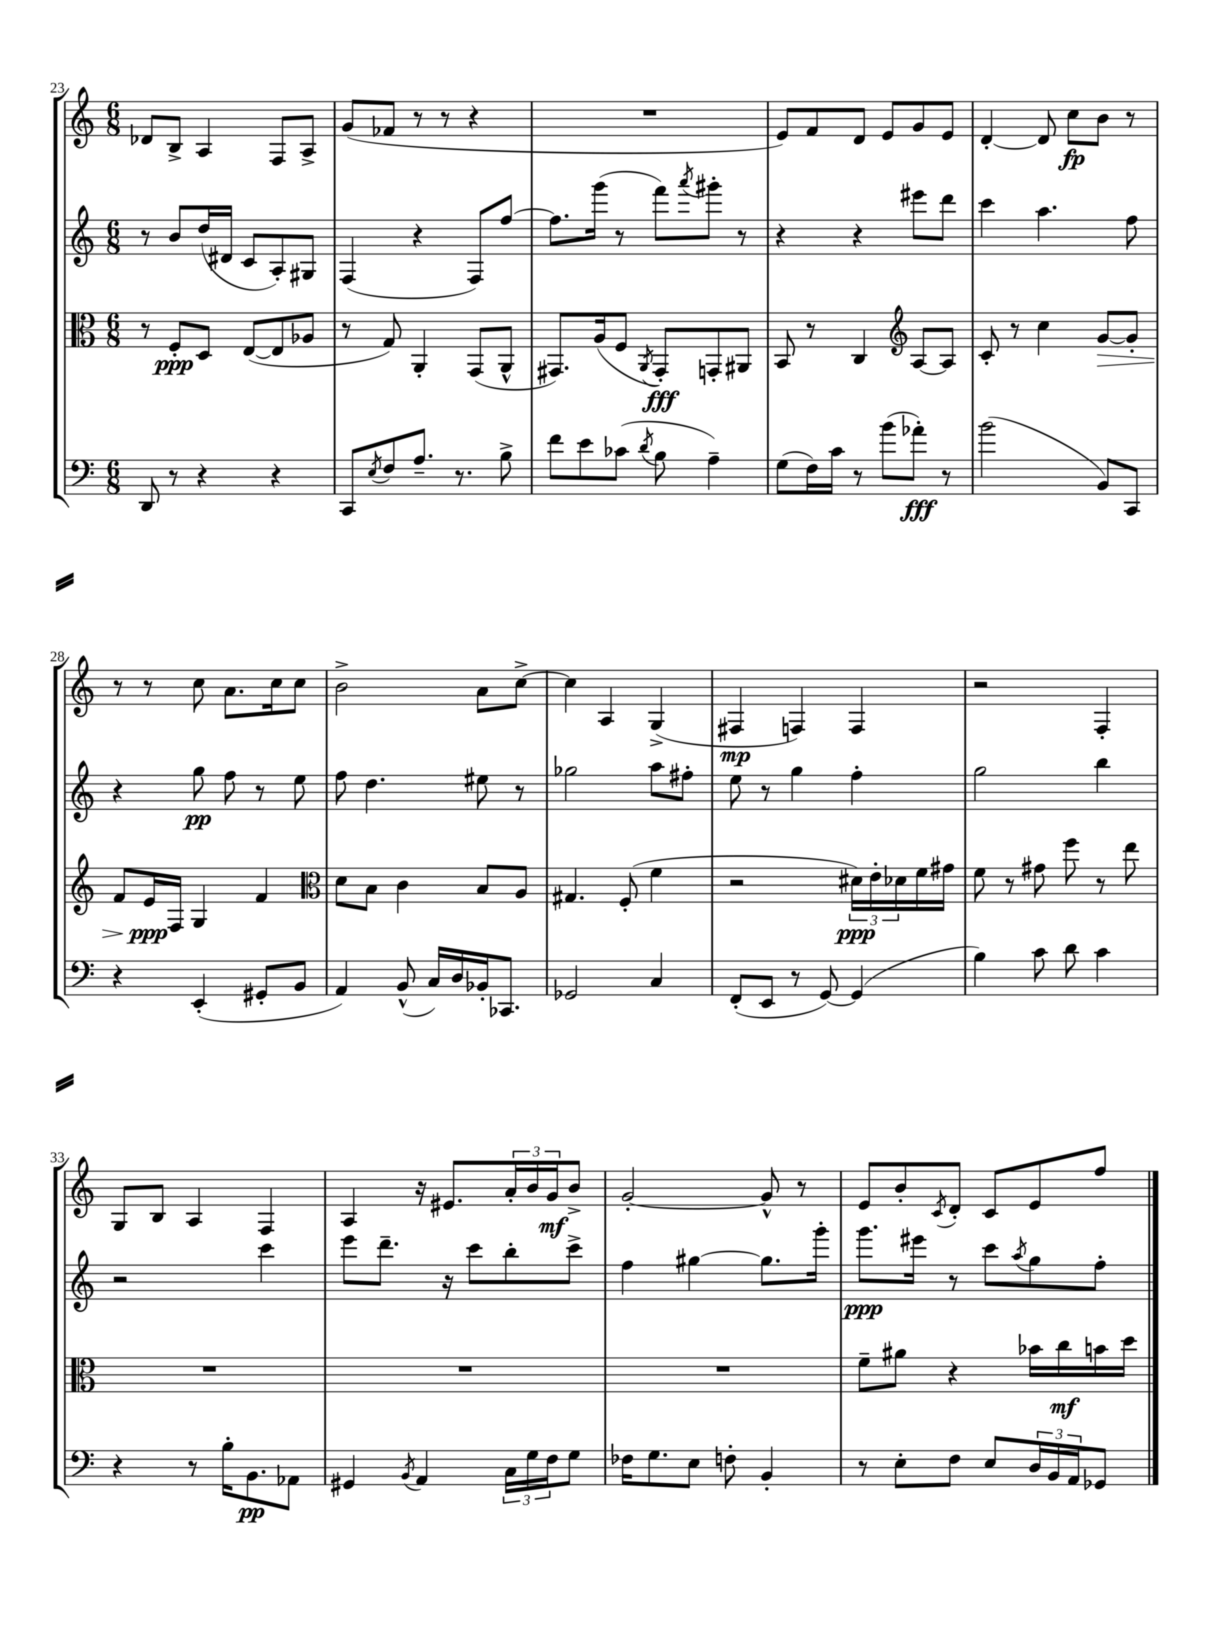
<<
\new StaffGroup <<
\new Staff = "s0" {
    \clef treble \key c \major \numericTimeSignature \time 6/8
    des'8 b8-> a4 f8 a8-> |
    g'8( fes'8 r8 r8 r4 |
    R2. |
    e'8) f'8 d'8 e'8 g'8 e'8 |
    d'4~-. d'8 c''8\fp b'8 r8 |
    r8 r8 c''8 a'8. c''16 c''8 |
    b'2-> a'8 c''8~-> |
    c''4 a4 g4->( |
    fis4\mp f4) f4 |
    r2 f4-. |
    g8 b8 a4 f4 |
    a4 r16 eis'8. \tuplet 3/2 { a'16-. b'16 g'16\mf } b'8-> |
    g'2~-. g'8-^ r8 |
    e'8 b'8-. \acciaccatura { c'8 } d'8-. c'8 e'8 f''8 \bar "|." |
}
\new Staff = "s1" {
    \clef treble \key c \major \numericTimeSignature \time 6/8
    r8 b'8 d''16( dis'16 c'8 a8-.) gis8 |
    f4( r4 f8) f''8~ |
    f''8. g'''16( r8 f'''8) \acciaccatura { a'''8 } gis'''8-. r8 |
    r4 r4 eis'''8 d'''8 |
    c'''4 a''4. f''8 |
    r4 g''8\pp f''8 r8 e''8 |
    f''8 d''4. eis''8 r8 |
    ges''2 a''8 fis''8-. |
    e''8 r8 g''4 f''4-. |
    g''2 b''4 |
    r2 c'''4 |
    e'''8 d'''8.-- r16 c'''8 b''8-. c'''8-> |
    f''4 gis''4~ gis''8. g'''16-. |
    g'''8.\ppp eis'''16 r8 c'''8 \acciaccatura { a''8 } g''8 f''8-. \bar "|." |
}
\new Staff = "s2" {
    \clef alto \key c \major \numericTimeSignature \time 6/8
    r8 f8-.\ppp d8 e8~( e8 aes8 |
    r8 g8) a,4-. g,8( a,8-^ |
    gis,8.) a16( f8 \acciaccatura { a,8 } gis,8-.\fff) g,8-. ais,8 |
    b,8 r8 c4 \clef treble a8~ a8 |
    c'8-. r8 c''4 g'8~\> g'8-. |
    f'8 e'16\ppp\! f16 g4 f'4 |
    \clef alto d'8 b8 c'4 b8 a8 |
    gis4. f8-.( f'4 |
    r2 \tuplet 3/2 { dis'16\ppp) e'16-. des'16 } f'16 gis'16 |
    f'8 r8 gis'8 f''8 r8 e''8 |
    R2. |
    R2. |
    R2. |
    f'8-- ais'8 r4 bes'16 c''16\mf b'16 d''16 \bar "|." |
}
\new Staff = "s3" {
    \clef bass \key c \major \numericTimeSignature \time 6/8
    d,8 r8 r4 r4 |
    c,8 \acciaccatura { e8 } f8 a8.-- r8. b8-> |
    f'8 e'8 ces'8( \acciaccatura { d'8 } b8 a4--) |
    g8( f16) c'16 r8 b'8( aes'8-.\fff) r8 |
    b'2( b,8) c,8 |
    r4 e,4-.( gis,8-. b,8 |
    a,4) b,8-^( c16) d16 bes,16-. ces,8. |
    ges,2 c4 |
    f,8-.( e,8 r8 g,8~) g,4( |
    b4) c'8 d'8 c'4 |
    r4 r8 b16-. b,8.\pp aes,8 |
    gis,4 \acciaccatura { b,8 } a,4 \tuplet 3/2 { c16 g16 f16 } g8 |
    fes16 g8. e8 f8-. b,4-. |
    r8 e8-. f8 e8 \tuplet 3/2 { d16 b,16 a,16 } ges,8 \bar "|." |
}
>>
>>
\layout { \context { \Score currentBarNumber = #23 } }
